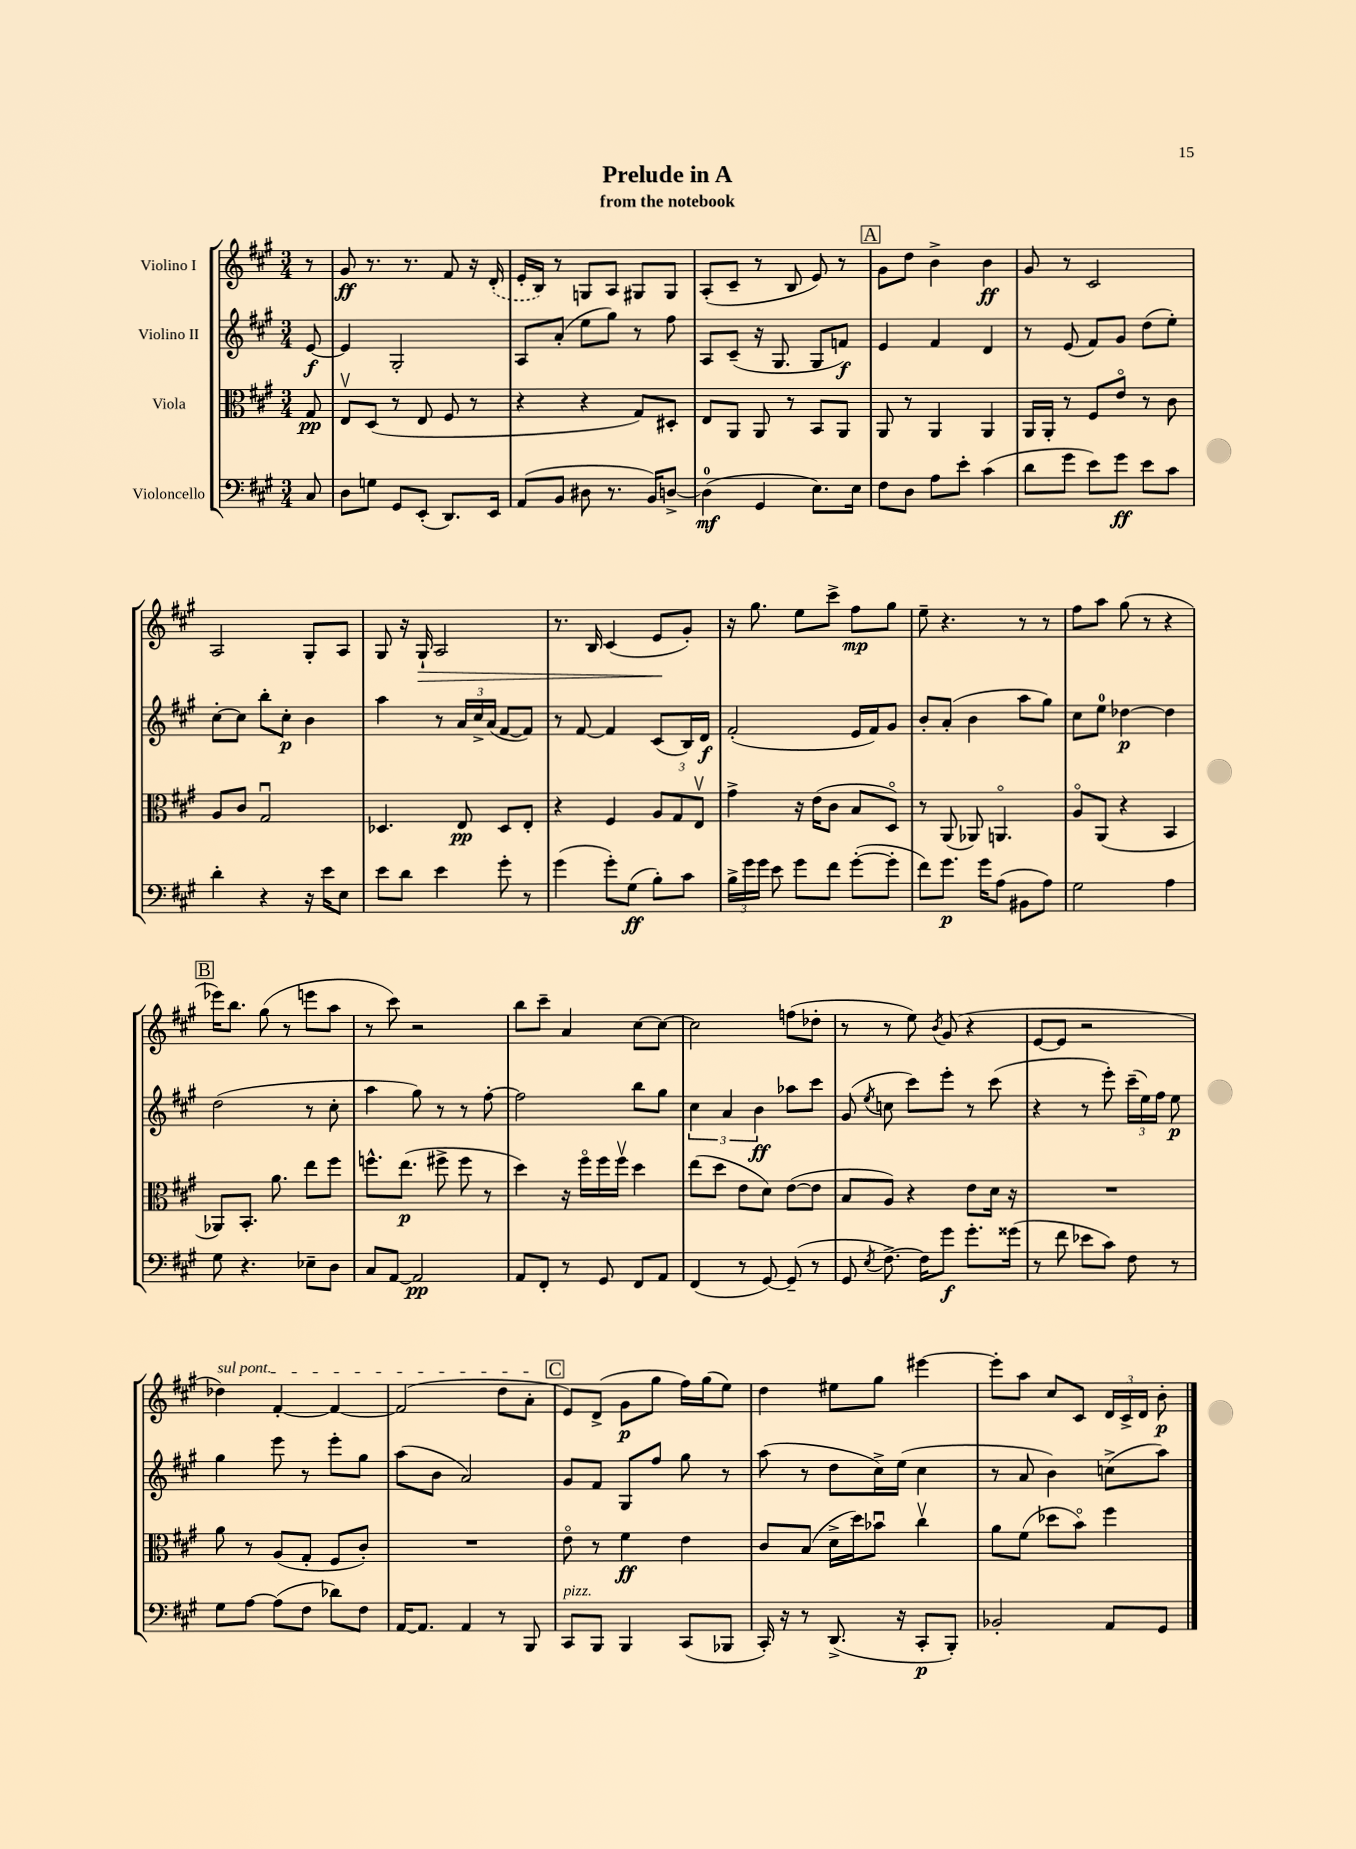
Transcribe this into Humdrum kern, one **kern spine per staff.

**kern	**dynam	**kern	**dynam	**kern	**dynam	**kern	**dynam
*part4	*part4	*part3	*part3	*part2	*part2	*part1	*part1
*staff4	*staff4	*staff3	*staff3	*staff2	*staff2	*staff1	*staff1
*I"Violoncello	*	*I"Viola	*	*I"Violino II	*	*I"Violino I	*
*clefF4	*	*clefC3	*	*clefG2	*	*clefG2	*
*k[f#c#g#]	*	*k[f#c#g#]	*	*k[f#c#g#]	*	*k[f#c#g#]	*
*M3/4	*	*M3/4	*	*M3/4	*	*M3/4	*
=	=	=	=	=	=	=	=
8C#/	.	8G#/	pp	[8e/	f	8r	.
=1	=1	=1	=1	=1	=1	=1	=1
8D\L	.	8Ev/L	.	4e/]	.	8g#/	ff
8Gn\J	.	(8D/J	.	.	.	8.r	.
8GG#/L	.	8r	.	2G#'/	.	.	.
.	.	.	.	.	.	8.r	.
(8EE'/J	.	8E/	.	.	.	.	.
8.DD/L)	.	8F#/	.	.	.	8f#/	.
.	.	8r	.	.	.	16r	.
16EE/Jk	.	.	.	.	.	(16d'/	.
=2	=2	=2	=2	=2	=2	=2	=2
(8AA/L	.	4r	.	8A/L	.	16e'/LL	.
.	.	.	.	.	.	16B/JJ)	.
8BB/J	.	.	.	(8a'/J	.	8r	.
8D#X\	.	4r	.	8ee\L	.	8Gn/L	.
8.r	.	.	.	8gg#\J)	.	8A/J	.
.	.	8G#/L)	.	8r	.	8G#X/L	.
16BB/KL)	.	.	.	.	.	.	.
[8Dn^/J	.	8D#X'/J	.	8ff#\	.	8G#/J	.
=3	=3	=3	=3	=3	=3	=3	=3
(4D\]	mf	8E/L	.	8A/L	.	(8A'/L	.
.	.	8AA/J	.	(8c#~/J	.	8c#~/J	.
4GG#/	.	8AA/	.	16r	.	8r	.
.	.	.	.	8.G#/	.	.	.
.	.	8r	.	.	.	8B/	.
8.E\L)	.	8BB/L	.	8G#/L	.	8e/)	.
.	.	8AA/J	.	8fn/J)	f	8r	.
16E\Jk	.	.	.	.	.	.	.
!!LO:REH:place=s1:t=A
=4	=4	=4	=4	=4	=4	=4	=4
8F#\L	.	8AA/	.	4e/	.	8g#\L	.
8D\J	.	8r	.	.	.	8dd\J	.
8A\L	.	4AA/	.	4f#/	.	4b^\	.
8e'\J	.	.	.	.	.	.	.
(4c#\	.	4AA/	.	4d/	.	4b\	ff
=5	=5	=5	=5	=5	=5	=5	=5
8d\L	.	16AA/LL	.	8r	.	8g#/	.
.	.	16AA'/JJ	.	.	.	.	.
8g#\J	.	8r	.	(8e/	.	8r	.
8e\L)	.	8F#/L	.	8f#/L)	.	2c#/	.
8g#\J	ff	8e/J	.	8g#/J	.	.	.
8e\L	.	8r	.	(8dd\L	.	.	.
8c#\J	.	8c#\	.	8ee'\J)	.	.	.
!!LO:LB:g=z
=6	=6	=6	=6	=6	=6	=6	=6
4d'\	.	8A/L	.	[8cc#'\L	.	2A/	.
.	.	8c#/J	.	8cc#\J]	.	.	.
4r	.	2G#u/	.	8bb'\L	.	.	.
.	.	.	.	8cc#'\J	p	.	.
16r	.	.	.	4b\	.	8G#'/L	.
16e\KL	.	.	.	.	.	.	.
8E\J	.	.	.	.	.	8A/J	.
=7	=7	=7	=7	=7	=7	=7	=7
8e\L	.	4.D-X/	.	4aa\	.	8G#/	.
8d\J	.	.	.	.	.	16r	.
!	!	!	!	!	!	!	!LO:HP:b
.	.	.	.	.	.	16G#`/	>
4e\	.	.	.	8r	.	2A/	.
.	.	8E/	pp	24a/LL	.	.	.
.	.	.	.	24cc#^/	.	.	.
.	.	.	.	(24a/JJ	.	.	.
8g#'\	.	8D-/L	.	[8f#/L	.	.	.
8r	.	8E'/J	.	8f#/J])	.	.	.
=8	=8	=8	=8	=8	=8	=8	=8
(4g#\	.	4r	.	8r	.	8.r	.
.	.	.	.	[8f#/	.	.	.
.	.	.	.	.	.	16B/	.
8g#'\L)	.	4F#/	.	4f#/]	.	(4c#/	.
(8G#\J	ff	.	.	.	.	.	.
8B'\L)	.	12A/L	.	(8c#/L	.	8e/L	.
.	.	12G#/	.	.	.	.	.
8c#\J	.	.	.	16B/L)	.	8g#'/J)	]
.	.	12Ev/J	.	.	.	.	.
.	.	.	.	16d/JJ	f	.	.
=9	=9	=9	=9	=9	=9	=9	=9
24B^\LL	.	4g#^\	.	(2f#'/	.	16r	.
24g#\	.	.	.	.	.	.	.
.	.	.	.	.	.	8.gg#\	.
24g#\JJ	.	.	.	.	.	.	.
8e\	.	.	.	.	.	.	.
8g#\L	.	16r	.	.	.	8ee\L	.
.	.	(16e\KL	.	.	.	.	.
8f#\J	.	8c#\J	.	.	.	8ccc#^\J	.
([8g#'\L	.	8B/L	.	16e/LL	.	8ff#\L	mp
.	.	.	.	16f#/J)	.	.	.
8g#'\J]	.	8D/J)	.	8g#/J	.	8gg#\J	.
=10	=10	=10	=10	=10	=10	=10	=10
8f#\L)	.	8r	.	8b'/L	.	8ee~\	.
8.g#\J	p	(8AA/	.	(8a'/J	.	4.r	.
.	.	8AA-X/)	.	4b\	.	.	.
16g#\KL	.	.	.	.	.	.	.
(8A\J	.	4.AAn/	.	.	.	.	.
8BB#X\L	.	.	.	8aa\L	.	8r	.
8A\J)	.	.	.	8gg#\J)	.	8r	.
=11	=11	=11	=11	=11	=11	=11	=11
2G#\	.	8A/L	.	8cc#\L	.	8ff#\L	.
.	.	(8AA/J	.	8ee\J	.	8aa\J	.
.	.	4r	.	[4dd-X\	p	(8gg#\	.
.	.	.	.	.	.	8r	.
4A\	.	4BB/	.	4dd-\]	.	4r	.
!!LO:LB:g=z
!!LO:REH:place=s1:t=B
=12	=12	=12	=12	=12	=12	=12	=12
8G#\	.	8AA-X/L)	.	(2dd\	.	16eee-X\KL)	.
.	.	.	.	.	.	8.bb\J	.
4.r	.	8.BB'/J	.	.	.	.	.
.	.	.	.	.	.	(8gg#\	.
.	.	8.a\	.	.	.	.	.
.	.	.	.	.	.	8r	.
8E-X~\L	.	8ee\L	.	8r	.	8eeen\L	.
8D\J	.	8ff#\J	.	8cc#'\	.	8aa\J	.
=13	=13	=13	=13	=13	=13	=13	=13
8C#/L	.	8.ffn^^\L	.	4aa\	.	8r	.
[8AA/J	.	.	.	.	.	8ccc#\)	.
.	.	(8.ee\J	p	.	.	.	.
2AA/]	pp	.	.	8gg#\)	.	2r	.
.	.	8ff#X^\	.	8r	.	.	.
.	.	8ff#\	.	8r	.	.	.
.	.	8r	.	[8ff#'\	.	.	.
=14	=14	=14	=14	=14	=14	=14	=14
8AA/L	.	4dd\)	.	2ff#\]	.	8bb\L	.
8FF#'/J	.	.	.	.	.	8ccc#~\J	.
8r	.	16r	.	.	.	4a/	.
.	.	16ff#\LL	.	.	.	.	.
8GG#/	.	16ff#\	.	.	.	.	.
.	.	16ff#v\JJ	.	.	.	.	.
8FF#/L	.	4dd\	.	8bb\L	.	[8cc#\L	.
8AA/J	.	.	.	8gg#\J	.	8cc#\J_	.
=15	=15	=15	=15	=15	=15	=15	=15
(4FF#/	.	(8ee\L	.	6cc#\	.	2cc#\]	.
.	.	8dd\J	.	.	.	.	.
.	.	.	.	6a/	.	.	.
8r	.	8e\L	.	.	.	.	.
.	.	.	.	6b\	ff	.	.
[8GG#/)	.	8d\J)	.	.	.	.	.
(8GG#~/]	.	([8e\L	.	8aa-X\L	.	(8ffn\L	.
8r	.	8e\J]	.	8ccc#\J	.	8dd-X'\J	.
=16	=16	=16	=16	=16	=16	=16	=16
8GG#/	.	8B/L	.	(8g#/	.	8r	.
8qE/	.	.	.	8qee/	.	.	.
[8.F#^\)	.	8A/J)	.	8ccn\	.	8r	.
.	.	4r	.	8ccc#\L)	.	8ee\)	.
16F#\KL]	.	.	.	.	.	.	.
.	.	.	.	.	.	8qb/	.
8g#\J	f	.	.	8eee'\J	.	(8g#/	.
8.g#'\L	.	8e\L	.	8r	.	4r	.
.	.	16d\Jk	.	(8ccc#\	.	.	.
(16g##X\Jk	.	16r	.	.	.	.	.
=17	=17	=17	=17	=17	=17	=17	=17
8r	.	2.r	.	4r	.	[8e/L	.
8f#\	.	.	.	.	.	8e/J]	.
8e-X\L	.	.	.	8r	.	2r	.
8c#\J)	.	.	.	8eee'\)	.	.	.
8F#\	.	.	.	(24ccc#~\LL	.	.	.
.	.	.	.	24ee\)	.	.	.
.	.	.	.	24ff#\JJ	.	.	.
8r	.	.	.	8ee\	p	.	.
!!LO:LB:g=z
=18	=18	=18	=18	=18	=18	=18	=18
!	!	!	!	!	!	!LO:TX:a:i:t=sul pont.	!
8G#\L	.	8a\	.	4gg#\	.	4dd-X\)	.
[8A\J	.	8r	.	.	.	.	.
(8A\L]	.	(8A/L	.	8eee\	.	[4f#'/	.
8F#\J	.	8G#'/J	.	8r	.	.	.
8d-X\L)	.	8F#/L	.	8eee'\L	.	4f#/_	.
8F#\J	.	8c#'/J)	.	8gg#\J	.	.	.
=19	=19	=19	=19	=19	=19	=19	=19
[16AA/KL	.	2.r	.	(8aa\L	.	(2f#/]	.
8.AA/J]	.	.	.	.	.	.	.
.	.	.	.	8b\J	.	.	.
4AA/	.	.	.	2a/)	.	.	.
8r	.	.	.	.	.	8dd\L	.
8BBB/	.	.	.	.	.	8a'\J	.
!!LO:REH:place=s1:t=C
=20	=20	=20	=20	=20	=20	=20	=20
!LO:TX:a:i:t=pizz.	!	!	!	!	!	!	!
8CC#/L	.	8e\	.	8g#/L	.	8e/L)	.
8BBB/J	.	8r	.	8f#/J	.	(8d^/J	.
4BBB/	.	4f#\	ff	8G#/L	.	8g#\L	p
.	.	.	.	8ff#/J	.	8gg#\J	.
(8CC#/L	.	4e\	.	8gg#\	.	16ff#\LL)	.
.	.	.	.	.	.	(16gg#\J	.
8BBB-X/J	.	.	.	8r	.	8ee\J)	.
=21	=21	=21	=21	=21	=21	=21	=21
16CC#'/)	.	8c#/L	.	(8aa\	.	4dd\	.
16r	.	.	.	.	.	.	.
8r	.	(8B/J	.	8r	.	.	.
(8.DD^/	.	16d^\LL	.	8dd\L	.	8ee#X\L	.
.	.	16dd\J)	.	.	.	.	.
.	.	8b-Xu\J	.	16cc#^\L)	.	8gg#\J	.
16r	.	.	.	(16ee\JJ	.	.	.
8CC#'/L	p	4cc#v\	.	4cc#\	.	[4eee#X\	.
8BBB'/J)	.	.	.	.	.	.	.
=22	=22	=22	=22	=22	=22	=22	=22
2BB-X'/	.	8a\L	.	8r	.	8eee#'\L]	.
.	.	(8f#\J	.	8a/	.	8aa\J	.
.	.	8dd-X\L	.	4b\)	.	8cc#/L	.
.	.	8b\J)	.	.	.	8c#/J	.
8AA/L	.	4ff#\	.	(8ccn^\L	.	24d/LL	.
.	.	.	.	.	.	24c#^/	.
.	.	.	.	.	.	24d/JJ	.
8GG#/J	.	.	.	8aa\J)	.	8b'\	p
==	==	==	==	==	==	==	==
*-	*-	*-	*-	*-	*-	*-	*-
